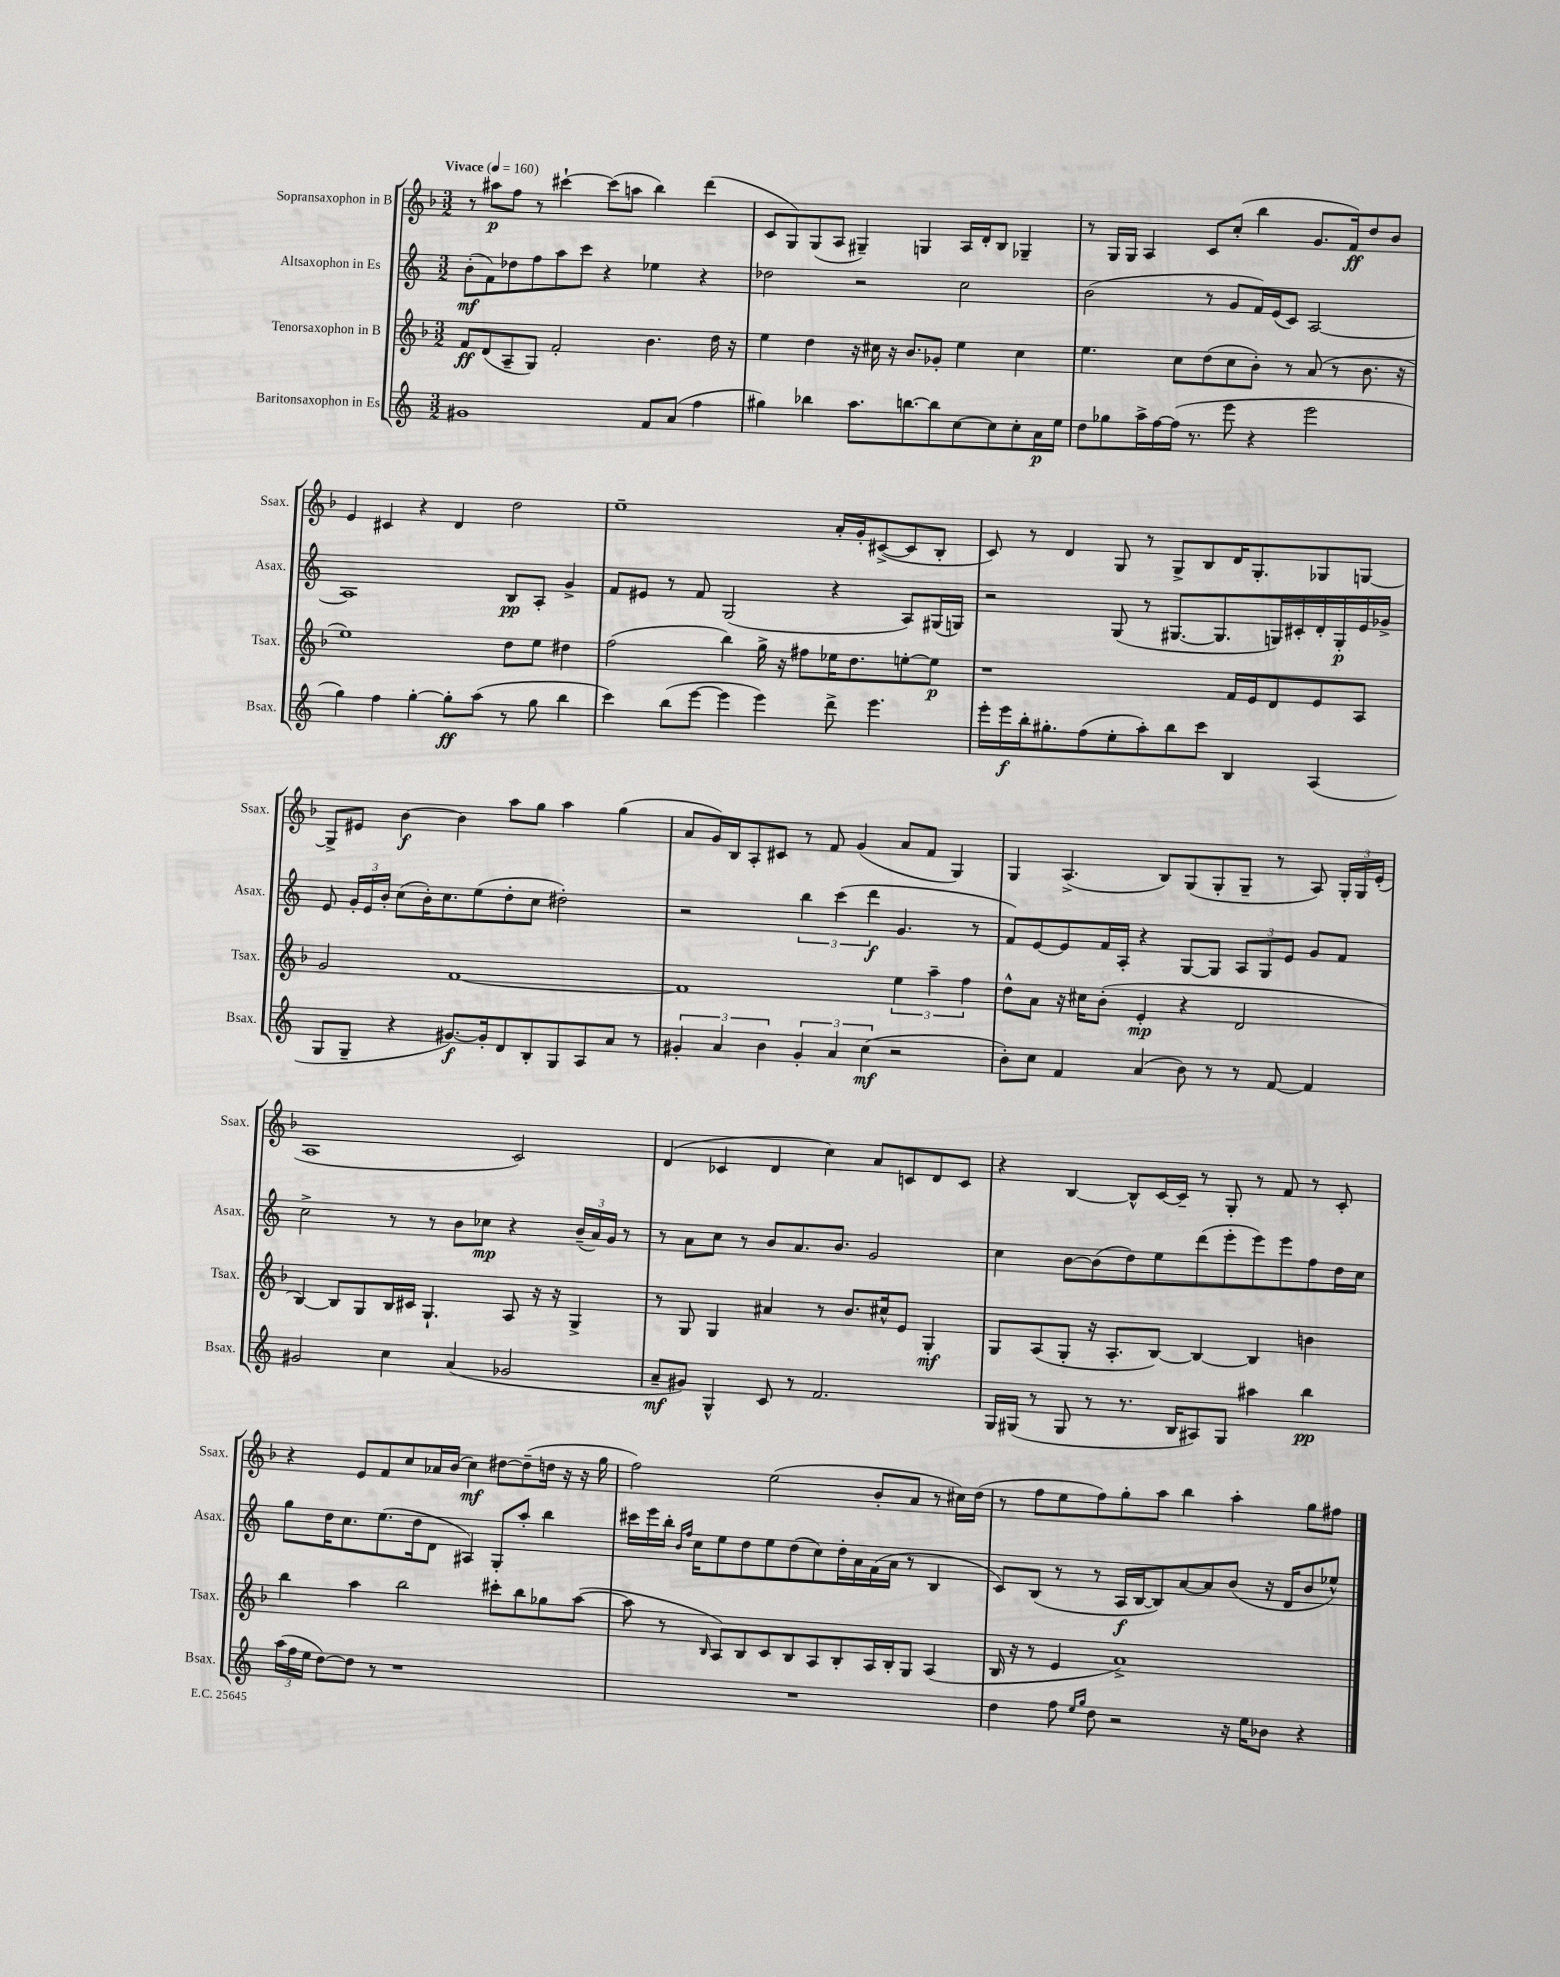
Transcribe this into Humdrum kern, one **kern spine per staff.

**kern	**kern	**kern	**kern
*staff4	*staff3	*staff2	*staff1
*clefG2	*clefG2	*clefG2	*clefG2
*k[]	*k[b-]	*k[]	*k[b-]
*M3/2	*M3/2	*M3/2	*M3/2
*MM160	*MM160	*MM160	*MM160
1g#	8f	(8b'	8r
.	(8d	8f)	8aa#
.	8A~	8dd-	8ff
.	8G)	8ff	8r
.	2f'	8aa	[4ccc#`
.	.	8ccc	.
.	.	4r	(8ccc#]
.	.	.	8aa
8f	4.b-	4ee-	4bb-)
(8a	.	.	.
4ff	.	4r	(4ddd
.	16dd	.	.
.	16r	.	.
=	=	=	=
4gg#)	4ee	2dd-	8c
.	.	.	8G)
4bb-	4dd	.	(8G
.	.	.	8A
8.aa	16r	2r	4G#~)
.	16cc#	.	.
.	16r	.	.
[8.bb	8.b-	.	.
.	.	.	4G
8bb]	8g-'	.	.
[8cc	4ee	2cc	16A
.	.	.	16d'
8cc]	.	.	8B-
8cc'	4cc#	.	4G-~
16a	.	.	.
16ee	.	.	.
=	=	=	=
8dd	4.ee	(2b	8r
8gg-	.	.	16G
.	.	.	16G
16aa^	.	.	4A
[16ff	.	.	.
(16ff]	8cc	.	.
8.r	.	.	.
.	(8dd	8r	8c
8eee	8cc	8g	(8cc'
4r	8b-')	16f)	4bb-
.	.	(16e	.
.	8r	8c)	.
2eee	(8a	[2A	8.g
.	8r	.	.
.	.	.	16f)
.	8.b-	.	8dd
.	.	.	8b-
.	16r	.	.
=	=	=	=
4gg)	1ee)	1A]	4e
4ff	.	.	4c#
[4gg'	.	.	4r
8gg']	.	.	4d
(8aa	.	.	.
8r	8dd	8B	2dd
8gg	8ee	8A'	.
4bb	4dd#	4g^	.
=	=	=	=
4ccc)	(2ff	8f	1ee~
.	.	8e#	.
(8bb	.	8r	.
[8eee	.	8f	.
4eee]	4bb-)	(2G	.
4eee)	16gg^	.	.
.	16r	.	.
.	8ff#	.	.
8ddd^	16ee-	4r	16a'
.	8.dd	.	16g'
4.eee	.	.	([8c#^
.	[8ee'	8A)	8c#]
.	8ee]	(16G#	8B-'
.	.	16G)	.
=	=	=	=
16eee'	1r	2r	8c)
16eee	.	.	.
16bb'	.	.	8r
8.gg#'	.	.	.
.	.	.	4d
(8ff	.	.	.
8ee'	.	(8G	8G
8aa')	.	8r	8r
8bb	.	[8.G#	8G^
8ccc	.	.	8B-
.	.	8.G#]	.
4B	16f	.	16d
.	16e	.	8.G'
.	8d	16G)	.
.	.	16c#'	.
(4A	8e	16d'	8G-
.	.	16G'	.
.	8A	16e	[8G
.	.	16g-^	.
=	=	=	=
8G	2g	8e	8G^]
8G~	.	24g'	8e#
.	.	24e	.
.	.	24b'	.
4r	.	(8cc	[4b-
.	.	16b')	.
.	.	8.cc	.
[8.g#)	[1f	.	4b-]
.	.	(8ee	.
16g#']	.	.	.
8d	.	8dd'	8aa
8B'	.	8cc	8gg
8G	.	2dd#')	4aa
8A	.	.	.
8a	.	.	(4gg
8r	.	.	.
=	=	=	=
6g#'	1f]	2r	8a
.	.	.	16g)
6a	.	.	.
.	.	.	16B-
.	.	.	8A'
6b	.	.	.
.	.	.	8c#
6g#'	.	6bb	8r
.	.	.	8f
6a	.	(6ccc	.
.	.	.	(4g
(6cc	.	6ddd	.
2r	6ee	4.g	8a
.	.	.	8f
.	6aa~	.	.
.	.	.	4G)
.	6ff	.	.
.	.	8r	.
=	=	=	=
8b')	8dd^^	8f)	4G
8cc	8a	[8e	.
4f	16r	8e]	(4.A^
.	16cc#	.	.
.	(8b-'	16f	.
.	.	16A'	.
(4a	4e'	4r	.
.	.	.	8B-)
8b)	4r	[8G	(8G
8r	.	8G]	8G'
8r	2d	12A	8G~
.	.	12G	.
[8f	.	.	8r
.	.	12e	.
4f]	.	8g	8A)
.	.	8f	24G'
.	.	.	24G
.	.	.	(24e'
=	=	=	=
2g#	[4B-)	2cc^	1A
.	8B-]	.	.
.	8G	.	.
4cc	16B-	8r	.
.	16c#	.	.
.	4.G`	8r	.
(4a	.	8b	.
.	.	8cc-	.
2g-	8A	4r	2c)
.	16r	.	.
.	16r	.	.
.	4G^	(24b~	.
.	.	24a)	.
.	.	24g	.
.	.	8r	.
=	=	=	=
8a~	8r	8r	(4d
8g#)	8G	8a	.
4G^^	4G	8cc	4c-
.	.	8r	.
8c	4a#	8b	4d
8r	.	8.a	.
2.f	8r	.	4cc)
.	.	8.b	.
.	8.b-	.	.
.	.	2g	8a
.	16cc#^^	.	.
.	8e	.	8c
.	4G'	.	8d
.	.	.	8c
=	=	=	=
16G	8G	4cc	4r
(16G#	.	.	.
8r	(8A	.	.
8G#	8G'	[8b	[4B-
8r	16r	(8b]	.
.	8.A'	.	.
8.r	.	8dd)	8B-^^]
.	[8B-)	8ee	[16c
16B	.	.	16c~]
8A#)	4B-_	(8ddd	8r
8G#	.	8eee'	8G'
4aa#	4B-]	8eee)	8r
.	.	8eee	8f
4bb	4b	8ff	8r
.	.	16dd	8c'
.	.	16cc	.
=	=	=	=
(24aa	4bb-	8gg	4r
24ff	.	.	.
24ee	.	.	.
[8dd)	.	16dd	.
.	.	8.cc	.
8dd]	4aa	.	8e
8r	.	(8.ee	8f
1r	2bb-	.	8cc
.	.	16dd	.
.	.	8d	16a-
.	.	.	(16b-
.	.	4A#)	4cc)
.	8ccc#'	8G'	[8dd#
.	8bb-	8aa'	(8dd#~]
.	8gg-	4bb	16dd
.	.	.	16r
.	([8aa	.	16r
.	.	.	16gg
=	=	=	=
1.r	8aa]	16ccc#	2ff)
.	.	16eee	.
.	8r	16bb'	.
.	.	16qqb	.
.	.	16qqff	.
.	.	16cc	.
.	16qqB-	.	.
.	8A)	8ee	.
.	8B-	8dd	.
.	8c	8ee	(2ee
.	8B-	(8dd	.
.	8A	8cc)	.
.	8B-'	16dd'	.
.	.	16a	.
.	16A	(16f	8b-'
.	16B-'	16a	.
.	8G	8r	8a
.	(4A	4B	8r
.	.	.	16cc#)
.	.	.	(16dd
=	=	=	=
4dd	16B-	8c)	8r
.	16r	.	.
.	8r	(8B	8ff
8ff	4e	8r	8ee
16qqee	.	.	.
16qqgg	.	.	.
8dd	.	8r	8ff)
2r	1a^)	16A	8gg'
.	.	[16B	.
.	.	8B])	8aa
.	.	[8a	4bb-
.	.	8a]	.
16r	.	(8b	4aa'
16ee	.	.	.
8b-	.	16r	.
.	.	16d	.
4r	.	8b	8gg
.	.	8ee-^^)	8ff#
==	==	==	==
*-	*-	*-	*-
